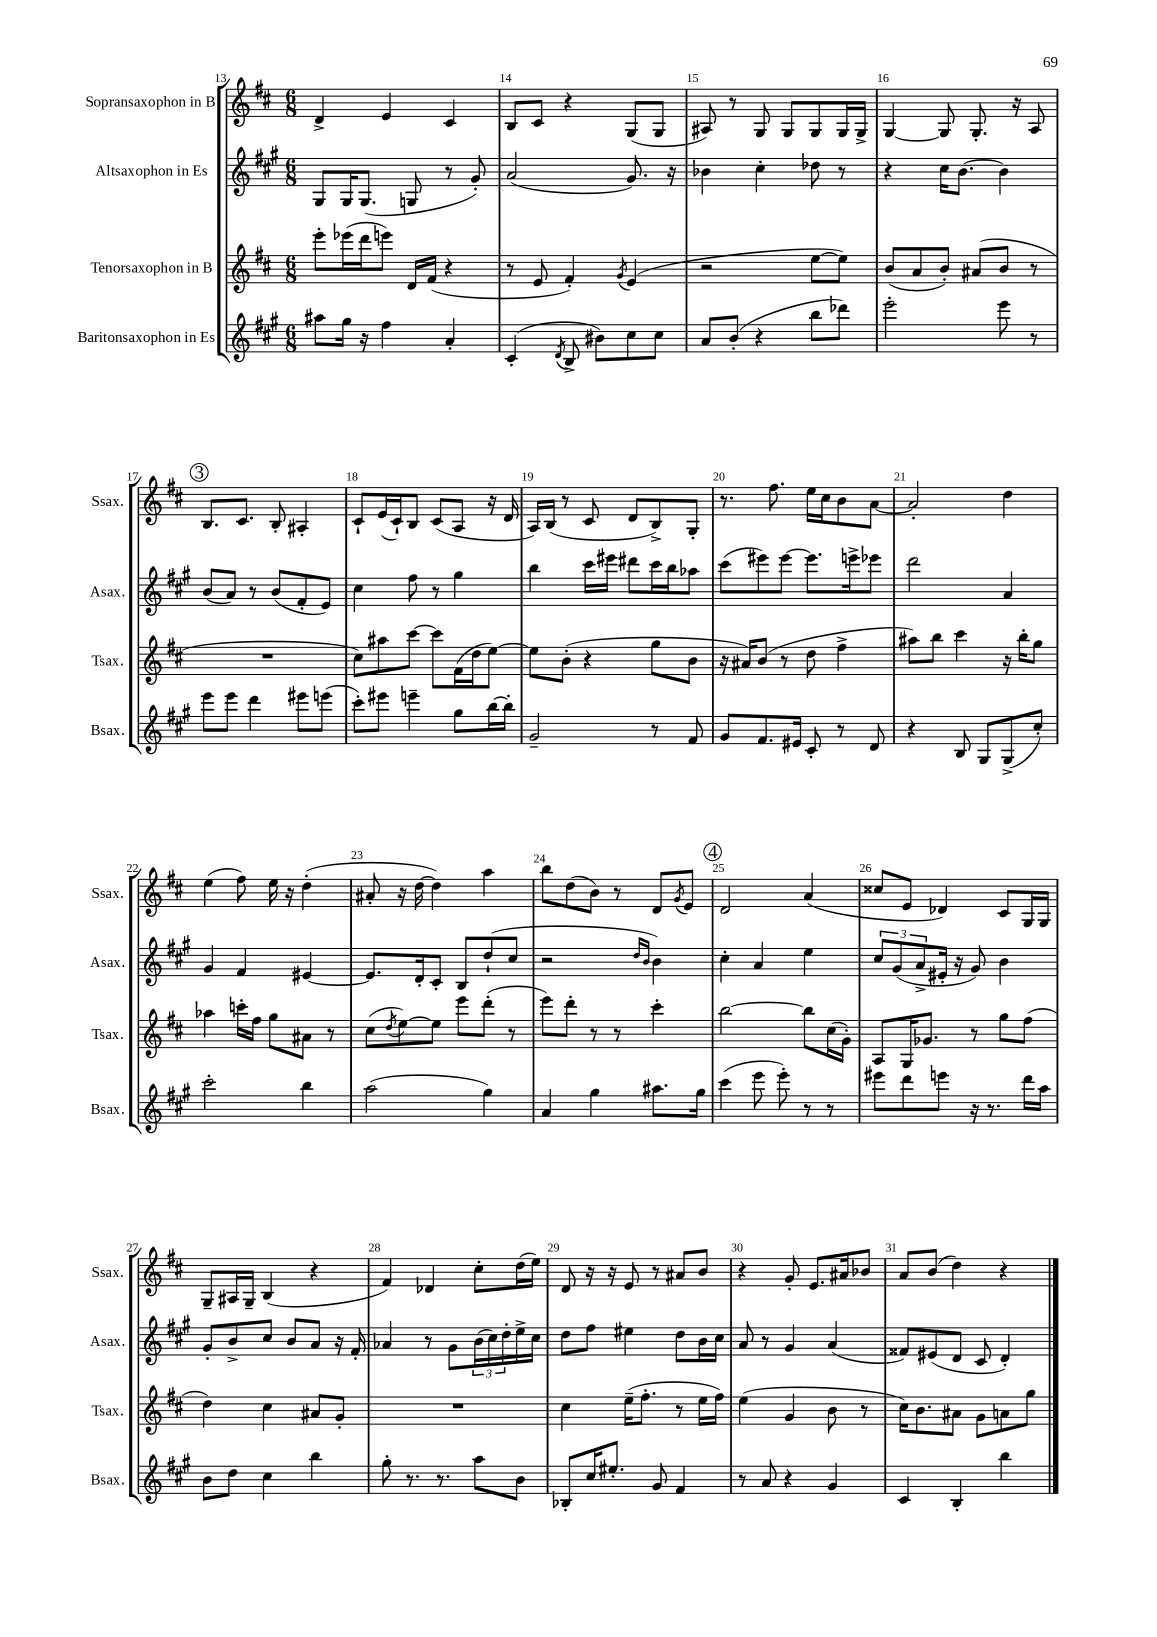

**kern	**kern	**kern	**kern
*staff4	*staff3	*staff2	*staff1
*clefG2	*clefG2	*clefG2	*clefG2
*k[f#c#g#]	*k[f#c#]	*k[f#c#g#]	*k[f#c#]
*M6/8	*M6/8	*M6/8	*M6/8
8aa#	8eee'	8G#	4d^
16gg#	(16eee-	16G#	.
16r	16ddd	(8.G#	.
4ff#	8eee)	.	4e
.	16d	8G	.
.	(16f#	.	.
4a'	4r	8r	4c#
.	.	8g#')	.
=	=	=	=
(4c#'	8r	(2a	8B
.	8e	.	8c#
8qd	.	.	.
8B^	4f#')	.	4r
8b#)	.	.	.
.	8qg	.	.
8cc#	(4e	8.g#)	(8G
8cc#	.	.	8G
.	.	16r	.
=	=	=	=
8a	2r	4b-	8A#)
(8b'	.	.	8r
4r	.	4cc#'	8G
.	.	.	8G
8bb	[8ee	8dd-	8G
8ddd-)	8ee])	8r	16G
.	.	.	16G^
=	=	=	=
2eee'	(8b	4r	[4G
.	8a	.	.
.	8b')	16cc#	8G]
.	.	[8.b	.
.	(8a#	.	8.G'
8eee	8b	4b]	.
.	.	.	16r
8r	8r	.	8A
=	=	=	=
8eee	2.r	(8b	8.B
8eee	.	8a)	.
.	.	.	8.c#
4ddd	.	8r	.
.	.	(8b	8B'
8eee#	.	8f#'	4A#'
(8eee	.	8e)	.
=	=	=	=
8ccc#')	8cc#)	4cc#	8c#`
8eee#	8aa#	.	(16e
.	.	.	16c#`)
4eee~	[8ccc#	8ff#	8B
.	8ccc#]	8r	(8c#
8gg#	(16f#	4gg#	8A
.	16dd	.	.
[16bb	[8ee)	.	16r
16bb']	.	.	16d
=	=	=	=
2g#~	8ee]	4bb	16A)
.	.	.	(16B
.	(8b'	.	8r
.	4r	16ccc#	8c#
.	.	16eee#	.
.	.	8ddd#	8d
8r	8gg	16ccc#	8B^)
.	.	16bb	.
8f#	8b	8aa-	8G'
=	=	=	=
8g#	16r	(8ccc#	8.r
.	16a#)	.	.
8.f#	(8b	8eee#)	.
.	.	.	8.ff#
.	8r	[8eee#	.
16e#	.	.	.
8c#'	8dd	8.eee#]	16ee
.	.	.	16cc#
8r	4ff#^	.	8b
.	.	16eee^	.
8d	.	8eee-	[8a
=	=	=	=
4r	8aa#)	2ddd	2a']
.	8bb	.	.
8B	4ccc#	.	.
8G#	.	.	.
(8G#^	16r	4a	4dd
.	16bb'	.	.
8cc#')	8gg	.	.
=	=	=	=
2ccc#'	4aa-	4g#	(4ee
.	16ccc'	4f#	8ff#)
.	16ff#	.	.
.	8gg	.	16ee
.	.	.	16r
4bb	8a#	[4e#	(4dd'
.	8r	.	.
=	=	=	=
(2aa	(8cc#	8.e#]	8a#'
.	8qdd	.	.
.	[8ee)	.	16r
.	.	16d'	[16dd
.	8ee]	8c#'	4dd])
.	8eee	8B	.
4gg#)	(8ddd'	(8dd`	4aa
.	8r	8cc#	.
=	=	=	=
4a	8eee)	2r	8bb
.	8ddd'	.	(8dd
4gg#	8r	.	8b)
.	8r	.	8r
.	.	16qqdd	.
.	.	16qqb	.
8.aa#	4ccc#'	4b)	8d
.	.	.	8qg
.	.	.	8e
16gg#	.	.	.
=	=	=	=
(4ccc#	[2bb	4cc#'	2d
8eee	.	4a	.
8eee')	.	.	.
8r	8bb]	4ee	(4a
8r	(16cc#	.	.
.	16g')	.	.
=	=	=	=
8eee#	8A	12cc#	8cc##
.	.	(12g#	.
8ddd	16G	.	8e
.	.	12a^	.
.	8.g-	.	.
8eee	.	16e#'	4d-)
.	.	16r	.
16r	8r	8g#)	.
8.r	.	.	.
.	8gg	4b	8c#
16ddd	(8ff#	.	16G
16aa	.	.	16G
=	=	=	=
8b	4dd)	8g#'	8G~
8dd	.	8b^	16A#
.	.	.	16G~
4cc#	4cc#	8cc#	(4B
.	.	8b	.
4bb	8a#	8a	4r
.	8g'	16r	.
.	.	16f#'	.
=	=	=	=
8gg#'	2.r	4a-	4f#)
8.r	.	.	.
.	.	8r	4d-
8.r	.	.	.
.	.	8g#	.
8aa	.	(24b	8cc#'
.	.	24cc#)	.
.	.	24dd'	.
8b	.	16ee^	(16dd
.	.	16cc#	16ee)
=	=	=	=
8B-'	4cc#	8dd	8d
16cc#	.	8ff#	16r
8.ee#'	.	.	16r
.	(16ee~	4ee#	8e
.	8.ff#'	.	.
8g#	.	.	8r
4f#	8r	8dd	8a#
.	16ee	16b	8b
.	16ff#)	16cc#	.
=	=	=	=
8r	(4ee	8a	4r
8a	.	8r	.
4r	4g	4g#	8g'
.	.	.	8.e
4g#	8b	(4a	.
.	.	.	16a#
.	8r	.	8b-
=	=	=	=
4c#	16cc#)	8f##)	8a
.	8.b	.	.
.	.	(8e#	(8b
4B'	8a#	8d	4dd)
.	8g	8c#	.
4bb	8a	4d')	4r
.	8gg	.	.
==	==	==	==
*-	*-	*-	*-
